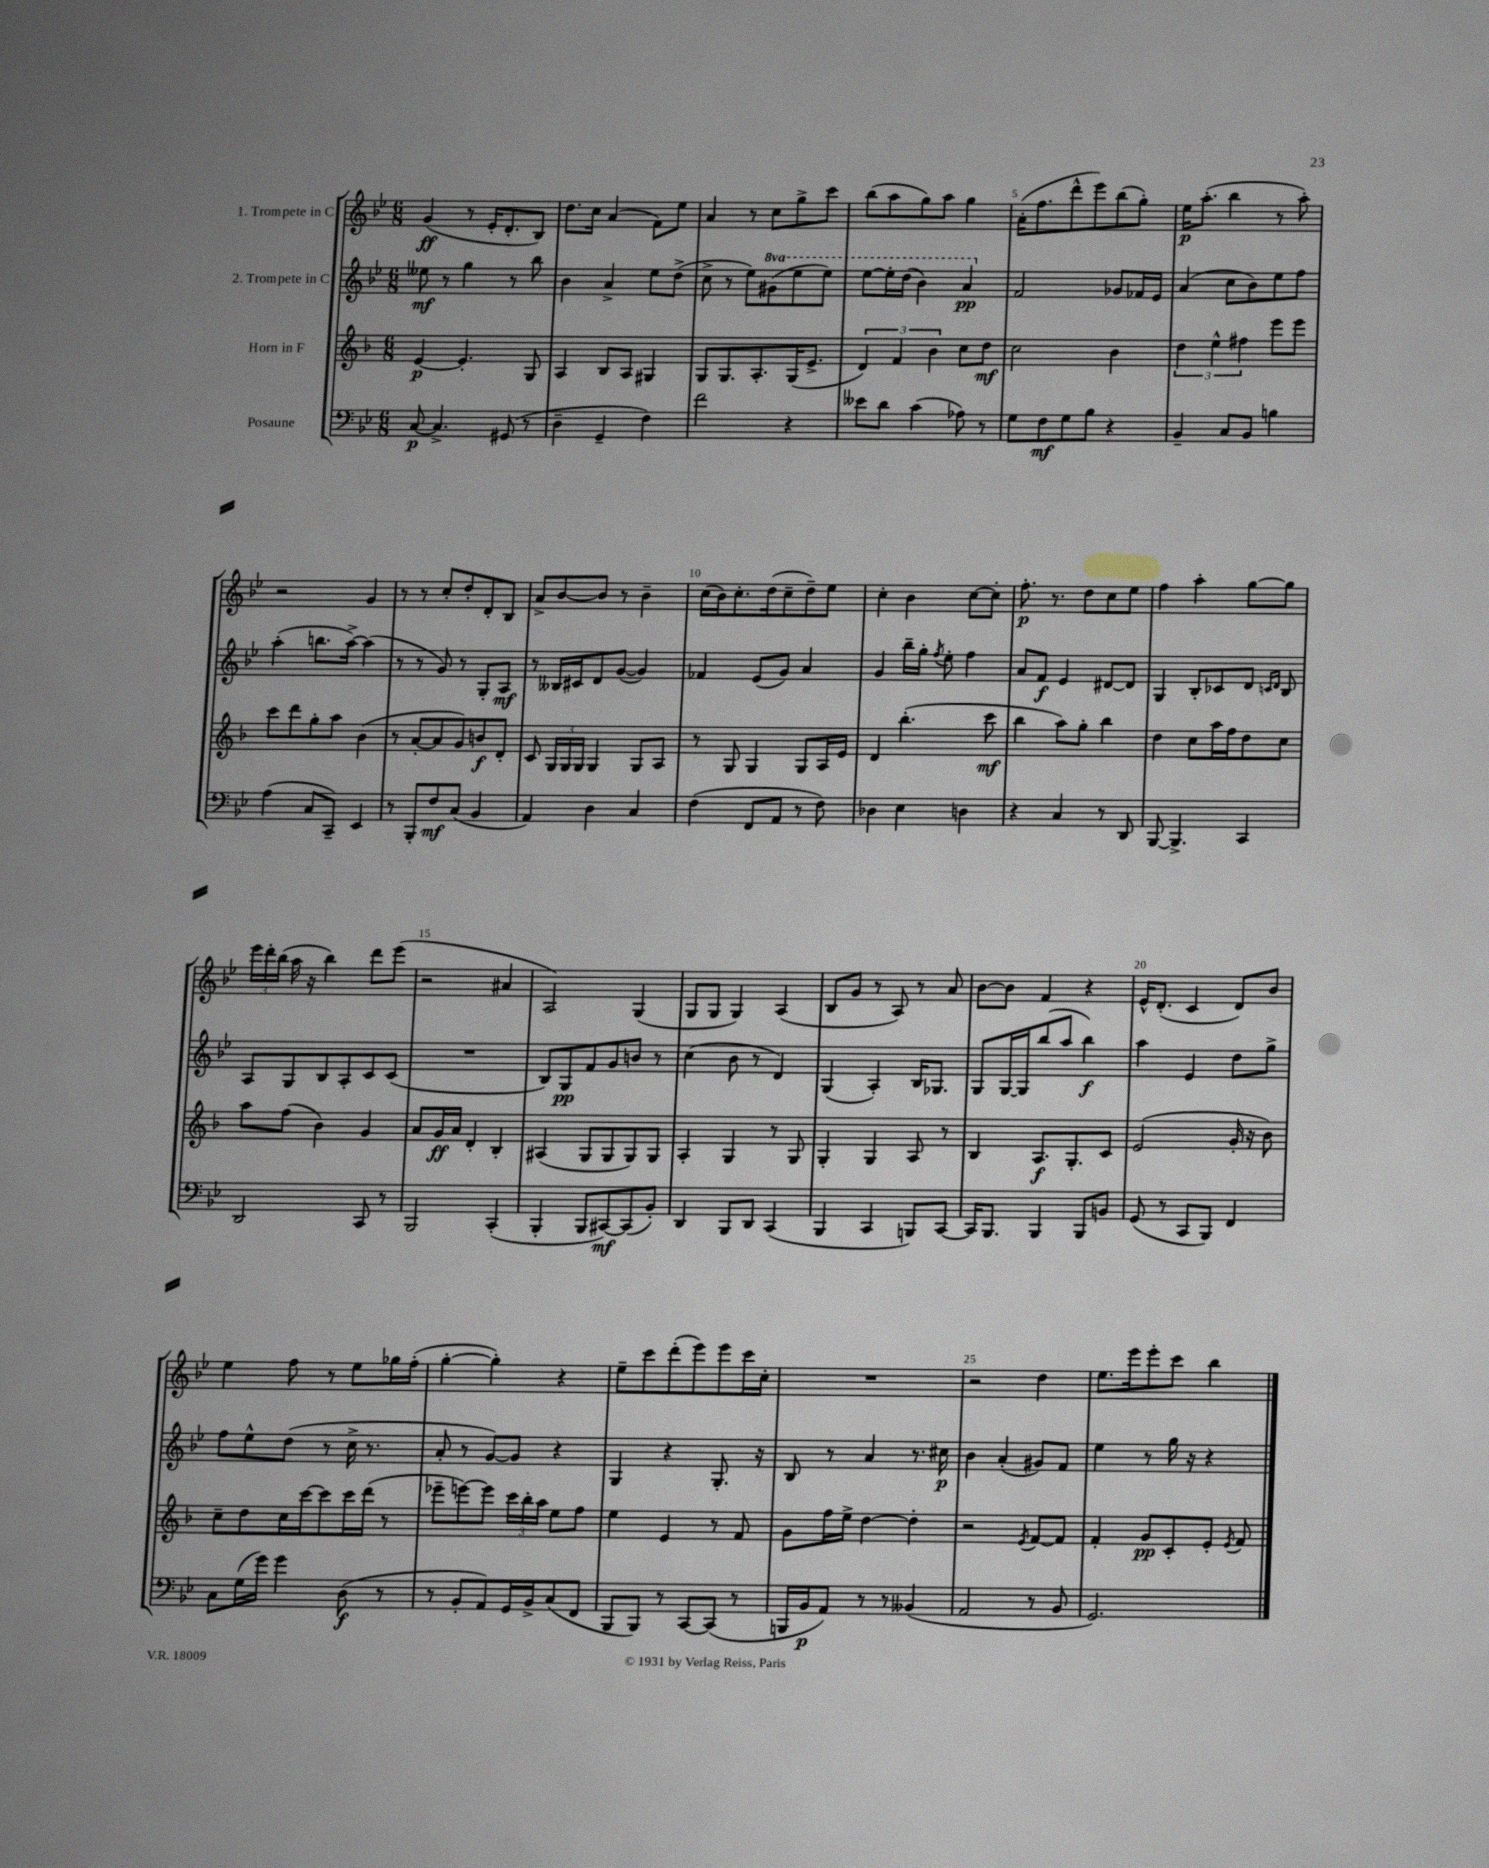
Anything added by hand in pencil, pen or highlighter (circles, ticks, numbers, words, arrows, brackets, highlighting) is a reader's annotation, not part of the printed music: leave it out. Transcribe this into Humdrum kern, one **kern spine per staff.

**kern	**dynam	**kern	**dynam	**kern	**dynam	**kern	**dynam
*part4	*part4	*part3	*part3	*part2	*part2	*part1	*part1
*staff4	*staff4	*staff3	*staff3	*staff2	*staff2	*staff1	*staff1
*I"Posaune	*	*I"Horn in F	*	*I"2. Trompete in C	*	*I"1. Trompete in C	*
*clefF4	*	*clefG2	*	*clefG2	*	*clefG2	*
*k[b-e-]	*	*k[b-]	*	*k[b-e-]	*	*k[b-e-]	*
*M6/8	*	*M6/8	*	*M6/8	*	*M6/8	*
=1	=1	=1	=1	=1	=1	=1	=1
[8C/	p	[4e/	p	8ee--X\	mf	(4g/	ff
4.C^/]	.	.	.	8r	.	.	.
.	.	4.e'/]	.	4gg\	.	8r	.
.	.	.	.	.	.	16e-'/KL	.
.	.	.	.	.	.	8.d'/	.
(8GG#X/	.	.	.	8r	.	.	.
8r	.	8G/	.	8bb-\	.	8B-/J)	.
=2	=2	=2	=2	=2	=2	=2	=2
4D~\	.	4A/	.	4b-\	.	8.dd\L	.
.	.	.	.	.	.	16cc\Jk	.
4GG~/	.	8B-/L	.	4a^/	.	(4a/	.
.	.	8A/J	.	.	.	.	.
4F\)	.	4G#X/	.	8ee-\L	.	8f\L)	.
.	.	.	.	(8dd^\J	.	8ee-\J	.
=3	=3	=3	=3	=3	=3	=3	=3
2f\	.	8G/L	.	8cc^\	.	4a/	.
.	.	8.G/	.	8r	.	.	.
.	.	.	.	8ee-\L)	.	8r	.
.	.	8.A'/	.	.	.	.	.
*	*	*	*	*8va	*	*	*
.	.	.	.	(8gg#X\	.	8cc\L	.
4r	.	(16G/K	.	8eee-\	.	8gg^\	.
.	.	8.e^/J	.	.	.	.	.
.	.	.	.	8eee-\J)	.	8ccc\J	.
=4	=4	=4	=4	=4	=4	=4	=4
8e--X\L	.	6d/)	.	[8eee-\L	.	(8bb-\L	.
8d\J	.	.	.	16eee-'\L]	.	8aa\	.
.	.	6f/	.	.	.	.	.
.	.	.	.	(16ddd\JJ	.	.	.
(4c\	.	.	.	4bb-\)	.	8gg\)	.
.	.	6b-\	.	.	.	.	.
.	.	.	.	.	.	8aa\J	.
8A-X\)	.	8cc\L	.	4aa/	pp	4gg\	.
8r	.	8dd\J	mf	.	.	.	.
=5	=5	=5	=5	=5	=5	=5	=5
*	*	*	*	*X8va	*	*	*
8G\L	.	2cc\	.	2f/	.	(16a'\KL	.
.	.	.	.	.	.	8.ff\	.
8F\	mf	.	.	.	.	.	.
8G\	.	.	.	.	.	8ddd^^\	.
8B-\J	.	.	.	.	.	8eee-\)	.
4r	.	4b-\	.	8g-X/L	.	(8bb-\	.
.	.	.	.	16f-X/L	.	8gg'\J)	.
.	.	.	.	16e-/JJ	.	.	.
=6	=6	=6	=6	=6	=6	=6	=6
4BB-~/	.	6dd\	.	(4a/	.	16ee-\KL	p
.	.	.	.	.	.	(8.aa'\J	.
.	.	6ee^^\	.	.	.	.	.
8C/L	.	.	.	8cc\L	.	4bb-\	.
.	.	6ff#X\	.	.	.	.	.
8BB-/J	.	.	.	8b-\)	.	.	.
4Bn\	.	8eee\L	.	8ee-\	.	8r	.
.	.	8eee\J	.	8ff\J	.	8aa'\)	.
!!LO:LB:g=z
=7	=7	=7	=7	=7	=7	=7	=7
(4A\	.	8ccc\L	.	(4aa'\	.	2r	.
.	.	8ddd\	.	.	.	.	.
8C/L	.	8gg'\	.	8.bbn\L	.	.	.
8CC~/J)	.	8aa\J	.	.	.	.	.
.	.	.	.	[16aa^\Jk)	.	.	.
4EE-/	.	(4b-\	.	(4aa\]	.	4g/	.
=8	=8	=8	=8	=8	=8	=8	=8
8r	.	8r	.	8r	.	8r	.
8BBB-'/L	.	[8a'/L	.	8r	.	8r	.
8F/	mf	8a/]	.	8g/)	.	8cc'/L	.
(8C/J	.	8g/)	.	8r	.	8dd'/	.
4BB-/	.	8bn/	f	8G'/L	.	8d'/	.
.	.	8d'/J	.	8A/J	mf	8B-/J	.
=9	=9	=9	=9	=9	=9	=9	=9
4AA/)	.	8c/	.	8r	.	8a^/L	.
.	.	24G/LL	.	16B--X/LL	.	[8b-/	.
.	.	24G/	.	.	.	.	.
.	.	.	.	16c#X/J	.	.	.
.	.	24G/JJ	.	.	.	.	.
4D\	.	4G/	.	8d/	.	8b-/J]	.
.	.	.	.	([8g/J	.	8r	.
4C/	.	8G/L	.	4g/])	.	4b-~\	.
.	.	8A/J	.	.	.	.	.
=10	=10	=10	=10	=10	=10	=10	=10
(4F\	.	8r	.	4f-X/	.	(16cc\LL	.
.	.	.	.	.	.	16b-\J)	.
.	.	8G/	.	.	.	8.cc'\	.
8FF/L	.	4G/	.	(8e-/L	.	.	.
.	.	.	.	.	.	(16dd\k	.
8AA/J	.	.	.	8g/J)	.	8cc~\	.
8r	.	8G/L	.	4a/	.	8dd~\)	.
8F\)	.	16A/L	.	.	.	8ee-\J	.
.	.	16e/JJ	.	.	.	.	.
=11	=11	=11	=11	=11	=11	=11	=11
4D-X\	.	4d/	.	4g/	.	4cc'\	.
4E-\	.	(4.bb-'\	.	16bb-~\LL	.	4b-\	.
.	.	.	.	16gg'\JJ	.	.	.
.	.	.	.	8qff/	.	.	.
.	.	.	.	8ee-'\	.	.	.
4Dn\	.	.	.	4ff\	.	[8cc\L	.
.	.	8ccc\	mf	.	.	8cc'\J]	.
=12	=12	=12	=12	=12	=12	=12	=12
4r	.	4bb-\	.	8a/L	.	8.ff'\	p
.	.	.	.	8f/J	f	.	.
.	.	.	.	.	.	8.r	.
4C/	.	8aa\L)	.	4e-/	.	.	.
.	.	8gg'\J	.	.	.	8dd\L	.
8r	.	4bb-\	.	[8d#X/L	.	8cc\	.
8DD/	.	.	.	8d#/J]	.	8ee-\J	.
=13	=13	=13	=13	=13	=13	=13	=13
[8BBB-/	.	4dd\	.	4G/	.	4ff\	.
4.BBB-^/]	.	.	.	.	.	.	.
.	.	8cc\L	.	8B-'/L	.	4aa'\	.
.	.	16aa\L	.	8c-X/	.	.	.
.	.	16ff\J	.	.	.	.	.
4CC/	.	8dd\	.	8d/J	.	[8gg\L	.
.	.	.	.	16qqcn/LL	.	.	.
.	.	.	.	16qqd/JJ	.	.	.
.	.	8cc\J	.	8B-/	.	8gg\J]	.
!!LO:LB:g=z
=14	=14	=14	=14	=14	=14	=14	=14
2DD/	.	8aa\L	.	8A/L	.	24eee-\LL	.
.	.	.	.	.	.	24ddd'\	.
.	.	.	.	.	.	(24bb-\JJ	.
.	.	(8ff\J	.	8G/	.	16aa\	.
.	.	.	.	.	.	16r	.
.	.	4b-\)	.	8B-/	.	4bb-\)	.
.	.	.	.	8A'/	.	.	.
8CC/	.	4g/	.	8c/	.	8ddd\L	.
8r	.	.	.	(8c/J	.	(8eee-\J	.
=15	=15	=15	=15	=15	=15	=15	=15
2BBB-/	.	8a/L	.	2.r	.	2r	.
.	.	16g/L	ff	.	.	.	.
.	.	16a/JJ	.	.	.	.	.
.	.	4d'/	.	.	.	.	.
(4CC'/	.	4B-'/	.	.	.	4a#X/	.
=16	=16	=16	=16	=16	=16	=16	=16
4BBB-'/	.	(4A#X/	.	8B-/L)	.	2A/)	.
.	.	.	.	8G/	pp	.	.
8BBB-/L	.	8G/L	.	8f/	.	.	.
[8CC#X/)	mf	8G/	.	8g/	.	.	.
(8CC#/]	.	8G/)	.	8bn/J	.	(4G/	.
8BB-'/J)	.	8G/J	.	8r	.	.	.
=17	=17	=17	=17	=17	=17	=17	=17
4DD/	.	4A'/	.	(4cc\	.	8G/L	.
.	.	.	.	.	.	8G/J	.
8BBB-/L	.	4G/	.	8b-\	.	4G/)	.
8DD/J	.	.	.	8r	.	.	.
(4CC/	.	8r	.	4d/)	.	(4A/	.
.	.	8G/	.	.	.	.	.
=18	=18	=18	=18	=18	=18	=18	=18
4BBB-/	.	4G'/	.	(4G/	.	8B-/L	.
.	.	.	.	.	.	8g/J	.
4CC/	.	4G/	.	4A'/)	.	8r	.
.	.	.	.	.	.	8A/)	.
8BBBn/L)	.	8A/	.	16B-/KL	.	8r	.
.	.	.	.	8.G-X/J	.	.	.
[8CC/J	.	8r	.	.	.	8a/	.
=19	=19	=19	=19	=19	=19	=19	=19
16CC/KL]	.	4B-/	.	8G/L	.	[8b-\L	.
8.BBB-/J	.	.	.	.	.	.	.
.	.	.	.	[16G/L	.	8b-\J]	.
.	.	.	.	16G/J]	.	.	.
4BBB-/	.	8.A/L	f	(8bb-/	.	4f/	.
.	.	.	.	8aa/J	.	.	.
.	.	8.G'/	.	.	.	.	.
8BBB-/L	.	.	.	4bb-\)	f	4r	.
8BBn/J	.	8c/J	.	.	.	.	.
=20	=20	=20	=20	=20	=20	=20	=20
(8GG/	.	(2e/	.	4aa\	.	16e-^^/KL	.
.	.	.	.	.	.	(8.d'/J	.
8r	.	.	.	.	.	.	.
8CC/L	.	.	.	4e-/	.	4c/	.
8BBB-/J)	.	.	.	.	.	.	.
4FF/	.	16g'/	.	8dd\L	.	8d/L)	.
.	.	16r	.	.	.	.	.
.	.	8b-\)	.	8gg^\J	.	8b-/J	.
!!LO:LB:g=z
=21	=21	=21	=21	=21	=21	=21	=21
8C\L	.	8cc~\L	.	8ff\L	.	4ee-\	.
(16G\L	.	8dd\	.	8ee-^^\	.	.	.
16g\JJ)	.	.	.	.	.	.	.
4g\	.	16cc\L	.	(8dd\J	.	8ff\	.
.	.	[16ccc\J	.	.	.	.	.
.	.	8ccc\]	.	8r	.	8r	.
(8D\	f	16ccc\L	.	16cc^\	.	8ee-\L	.
.	.	(16ddd\JJ	.	8.r	.	.	.
8r	.	8r	.	.	.	16gg-X\L	.
.	.	.	.	.	.	(16ff'\JJ	.
=22	=22	=22	=22	=22	=22	=22	=22
8r	.	8eee-X~\L	.	8a'/	.	[4gg'\	.
8BB-'/L	.	[8eeen\)	.	8r	.	.	.
8AA/)	.	8eee\J]	.	[8g/L)	.	4gg'\])	.
16GG/L	.	24ccc\LL	.	8g/J]	.	.	.
.	.	24bb-'\	.	.	.	.	.
16BB-^/J	.	.	.	.	.	.	.
.	.	24aa\JJ	.	.	.	.	.
(8C/	.	8ee\L	.	4r	.	4r	.
8FF/J	.	8ff\J	.	.	.	.	.
=23	=23	=23	=23	=23	=23	=23	=23
8BBB-/L	.	4ee\	.	4G/	.	8ee-~\L	.
8BBB-/J)	.	.	.	.	.	8ccc\	.
8r	.	4e/	.	4r	.	(8ddd'\	.
[8CC/L	.	.	.	.	.	8eee-\)	.
(8CC/J]	.	8r	.	8.G'/	.	8eee-\	.
8r	.	8f/	.	.	.	16ccc\L	.
.	.	.	.	16r	.	16cc'\JJ	.
=24	=24	=24	=24	=24	=24	=24	=24
16BBBn/LL	.	8g\L	.	8B-/	.	2.r	.
16BB-/J	p	.	.	.	.	.	.
8AA/J)	.	16ff\L	.	8r	.	.	.
.	.	16ee^\JJ	.	.	.	.	.
8r	.	[4dd\	.	4a/	.	.	.
8r	.	.	.	.	.	.	.
(4BB--X/	.	4dd'\]	.	8.r	.	.	.
.	.	.	.	16cc#X\	p	.	.
=25	=25	=25	=25	=25	=25	=25	=25
2AA/	.	2r	.	4b-\	.	2r	.
.	.	.	.	(4a'/	.	.	.
.	.	8qe/	.	.	.	.	.
8r	.	[8f/L	.	8g#X/L)	.	4dd\	.
8BB-/	.	8f/J]	.	8f/J	.	.	.
=26	=26	=26	=26	=26	=26	=26	=26
2.GG/)	.	4f'/	.	4ee-\	.	8.ee-\L	.
.	.	.	.	.	.	16eee-\k	.
.	.	8g/L	pp	8r	.	8eee-'\	.
.	.	8c'/	.	16gg\	.	8ccc\J	.
.	.	.	.	16r	.	.	.
.	.	8e'/J	.	4r	.	4bb-\	.
.	.	8qe/	.	.	.	.	.
.	.	8f/	.	.	.	.	.
==	==	==	==	==	==	==	==
*-	*-	*-	*-	*-	*-	*-	*-
